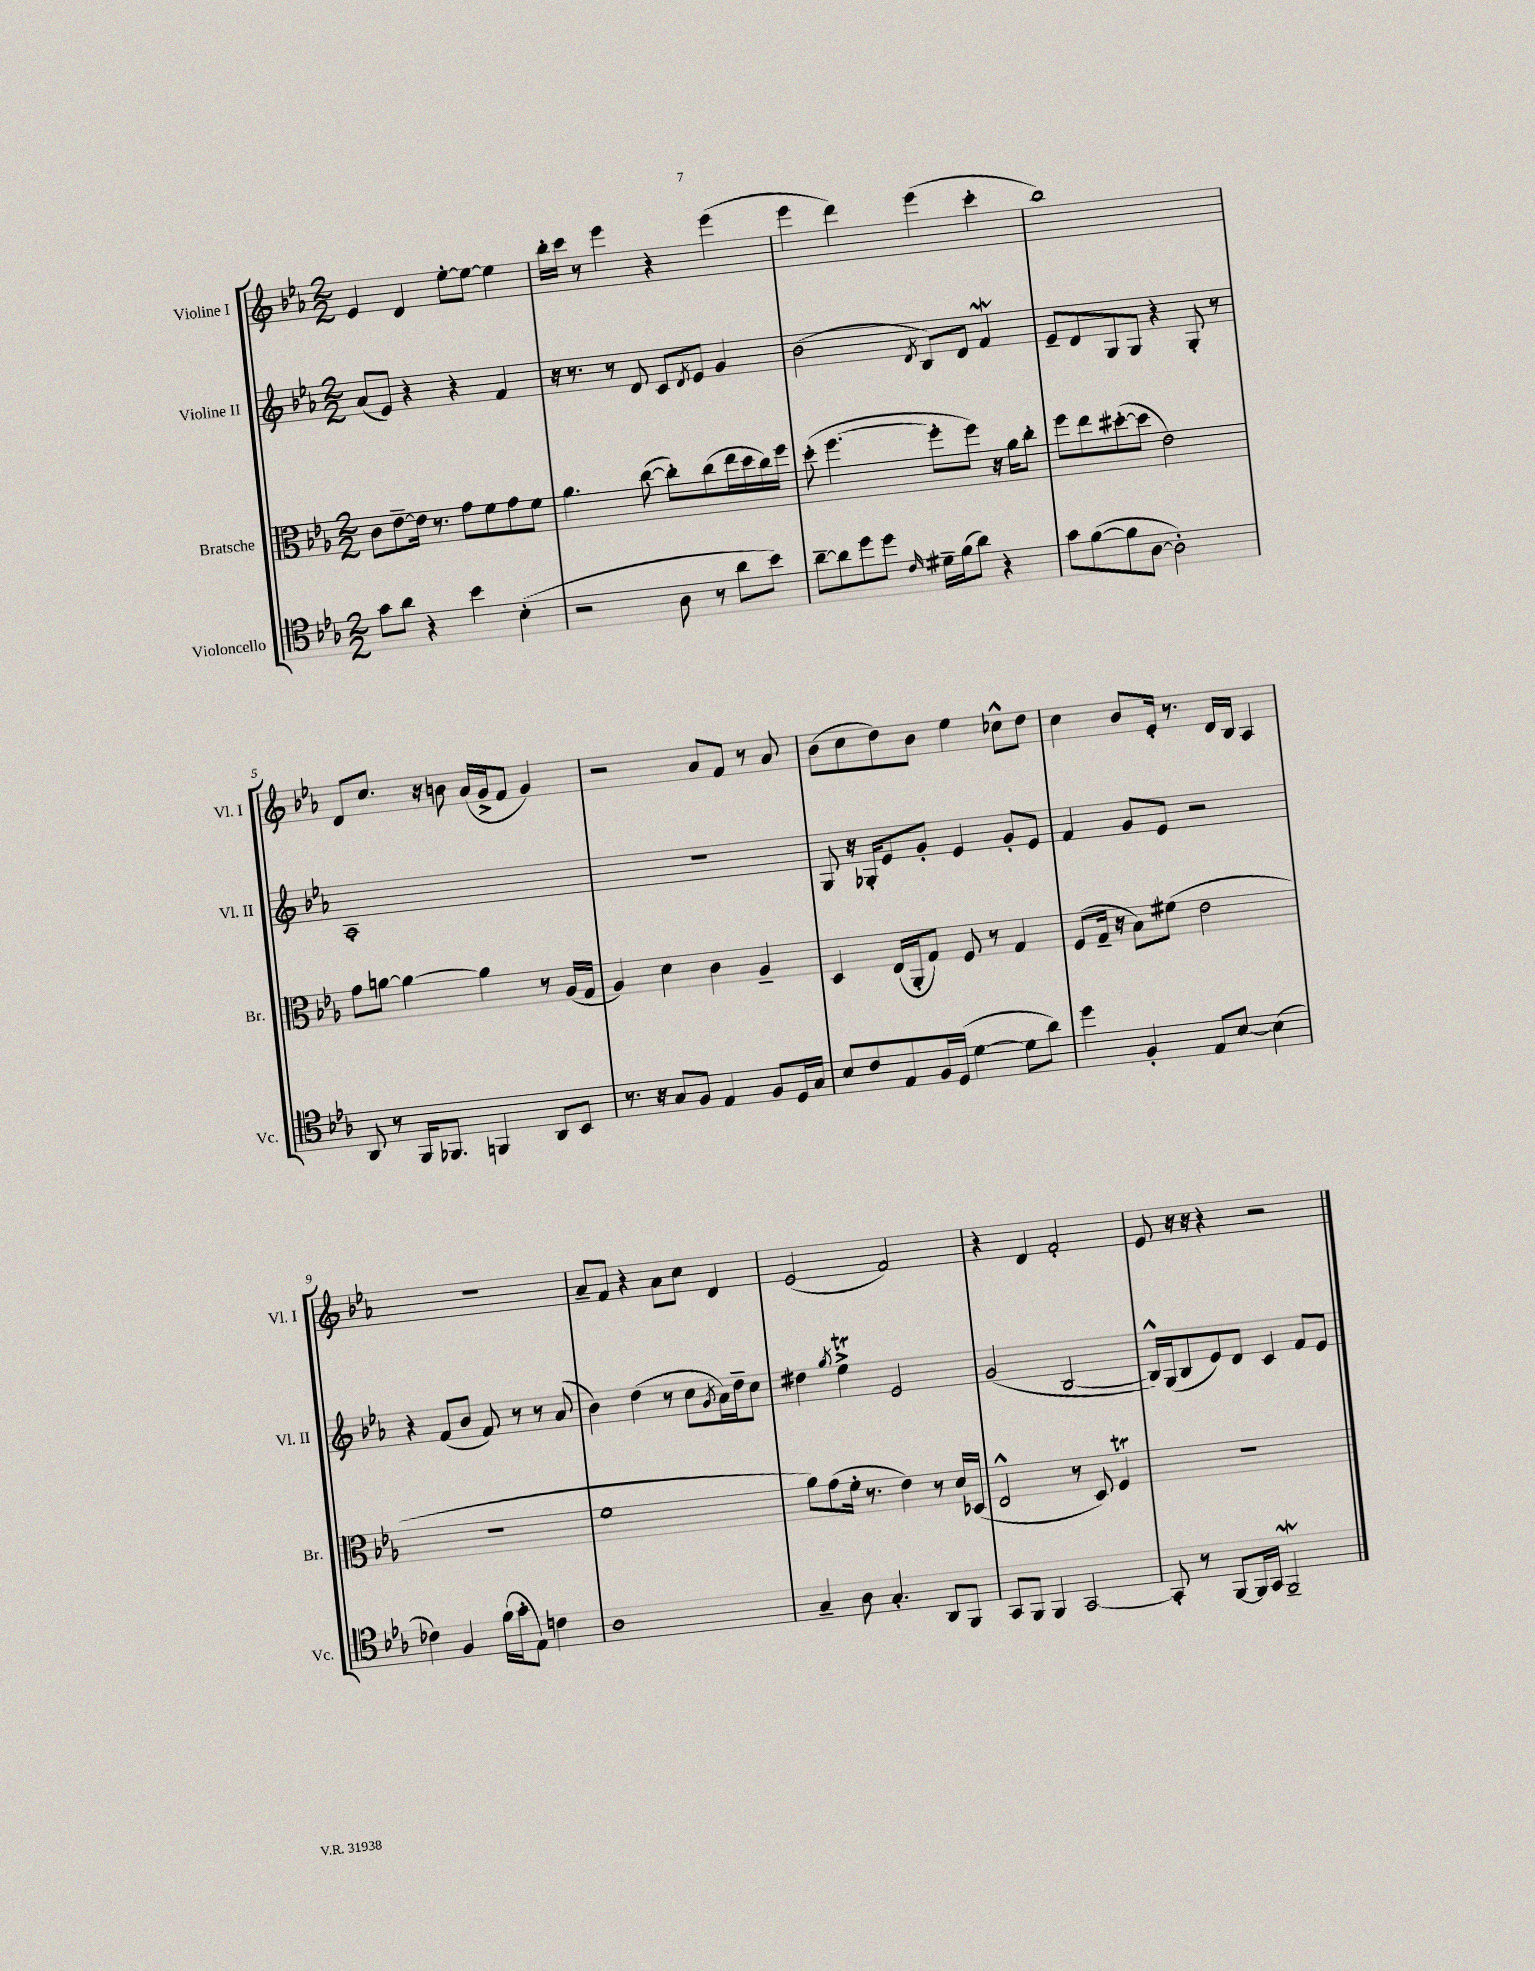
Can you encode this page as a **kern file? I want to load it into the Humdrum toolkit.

**kern	**kern	**kern	**kern
*staff4	*staff3	*staff2	*staff1
*clefC4	*clefC3	*clefG2	*clefG2
*k[b-e-a-]	*k[b-e-a-]	*k[b-e-a-]	*k[b-e-a-]
*M2/2	*M2/2	*M2/2	*M2/2
8g	8c	(8a-	4e-
8a-	[8e-~	8e-)	.
4r	16e-]	4r	4d
.	8.r	.	.
4b-	8g	4r	[8ee-'
.	8f	.	8ee-_
(4B-'	8g	4f	4ee-]
.	8f	.	.
=	=	=	=
2r	4.a-	16r	16bb-'
.	.	8.r	16ccc
.	.	.	8r
.	.	8r	4eee-
.	([8cc	8d	.
8A-	8cc'])	8c	4r
.	.	8qd	.
8r	(8cc	8e-	.
8a-	16ee-	4g	(4eee-
.	16dd	.	.
8b-)	16cc)	.	.
.	16ff	.	.
=	=	=	=
[8a-~	(8dd'	(2b-	4eee-
8a-]	[4.ff	.	.
8dd	.	.	4ddd)
8dd	.	.	.
16qqc	.	8qd	.
16d#~	8ff']	8B-)	(4eee-
(16f	.	.	.
8a-)	8ff)	8d	.
4r	16r	4f	4ccc'
.	16a-	.	.
.	8cc'	.	.
=	=	=	=
8g	8ff	8e-~	1bb-)
([8f	8ee-	8d	.
8f]	([8dd#'	8G	.
[8A-	8dd#]	8G	.
2A-'])	2e-)	4r	.
.	.	8G'	.
.	.	8r	.
=	=	=	=
8AA-	8g	1A-'	8d
8r	[8a	.	8.cc
16FF	4a_	.	.
8.FF-	.	.	16r
.	.	.	8b
4FF	4a]	.	(16a-
.	.	.	16g^
.	.	.	8f
8AA-	8r	.	4g)
8BB-	(16A-	.	.
.	16G	.	.
=	=	=	=
8.r	4A-)	1r	2r
16r	.	.	.
8G	4d	.	.
8F	.	.	.
4E-	4c	.	8a-
.	.	.	8f
8F	4A-~	.	8r
16D	.	.	8a-
16G	.	.	.
=	=	=	=
8B-	4D	8G	(8b-
8c	.	16r	8cc
.	.	16G-'	.
8E-	(16E-	8e-	8dd)
.	16AA-'	.	.
16F	8G)	8g'	8b-
(16D	.	.	.
[4d	8F	4e-	4ee-
.	8r	.	.
8d]	4G	8g'	8cc-^^
8a-)	.	8e-	8dd
=	=	=	=
4dd	(8F	4f	4cc
.	16G~	.	.
.	16r	.	.
4F'	8B-)	8g	8b-
.	(8f#	8e-	16e-'
.	.	.	8.r
8E-	2e-	2r	.
[8B-	.	.	16d
.	.	.	16B-
(4B-]	.	.	4A-
=	=	=	=
4c-)	1r	4r	1r
4F	.	(8f	.
.	.	8b-	.
(16f	.	8f)	.
16g'	.	.	.
8E-)	.	8r	.
4c	.	8r	.
.	.	(8a-	.
=	=	=	=
1A-	1f	4b-)	8a-~
.	.	.	8f
.	.	(4dd	4r
.	.	8r	8a-
.	.	8cc	8cc
.	.	8qg	.
.	.	16a-)	4d
.	.	16dd~	.
.	.	8cc	.
=	=	=	=
4G~	8a-)	4dd#	(2e-
.	(8g	.	.
.	.	8qgg	.
8A-	16f'	4ee-^	.
.	8.r	.	.
4.G'	.	.	.
.	4e-)	2e-	2f)
8AA-	8r	.	.
8FF	16d	.	.
.	(16D-	.	.
=	=	=	=
8GG	2E-^^	(2g	4r
8FF	.	.	.
4FF	.	.	4d
[2GG	8r	[2B-	2f'
.	8D)	.	.
.	4F	.	.
=	=	=	=
8GG']	1r	16B-^^])	8e-
.	.	(16G	.
8r	.	8B-	16r
.	.	.	16r
[8FF	.	8e-)	4r
16FF]	.	8d	.
16GG	.	.	.
2FF~	.	4c	2r
.	.	8f	.
.	.	8e-	.
==	==	==	==
*-	*-	*-	*-
